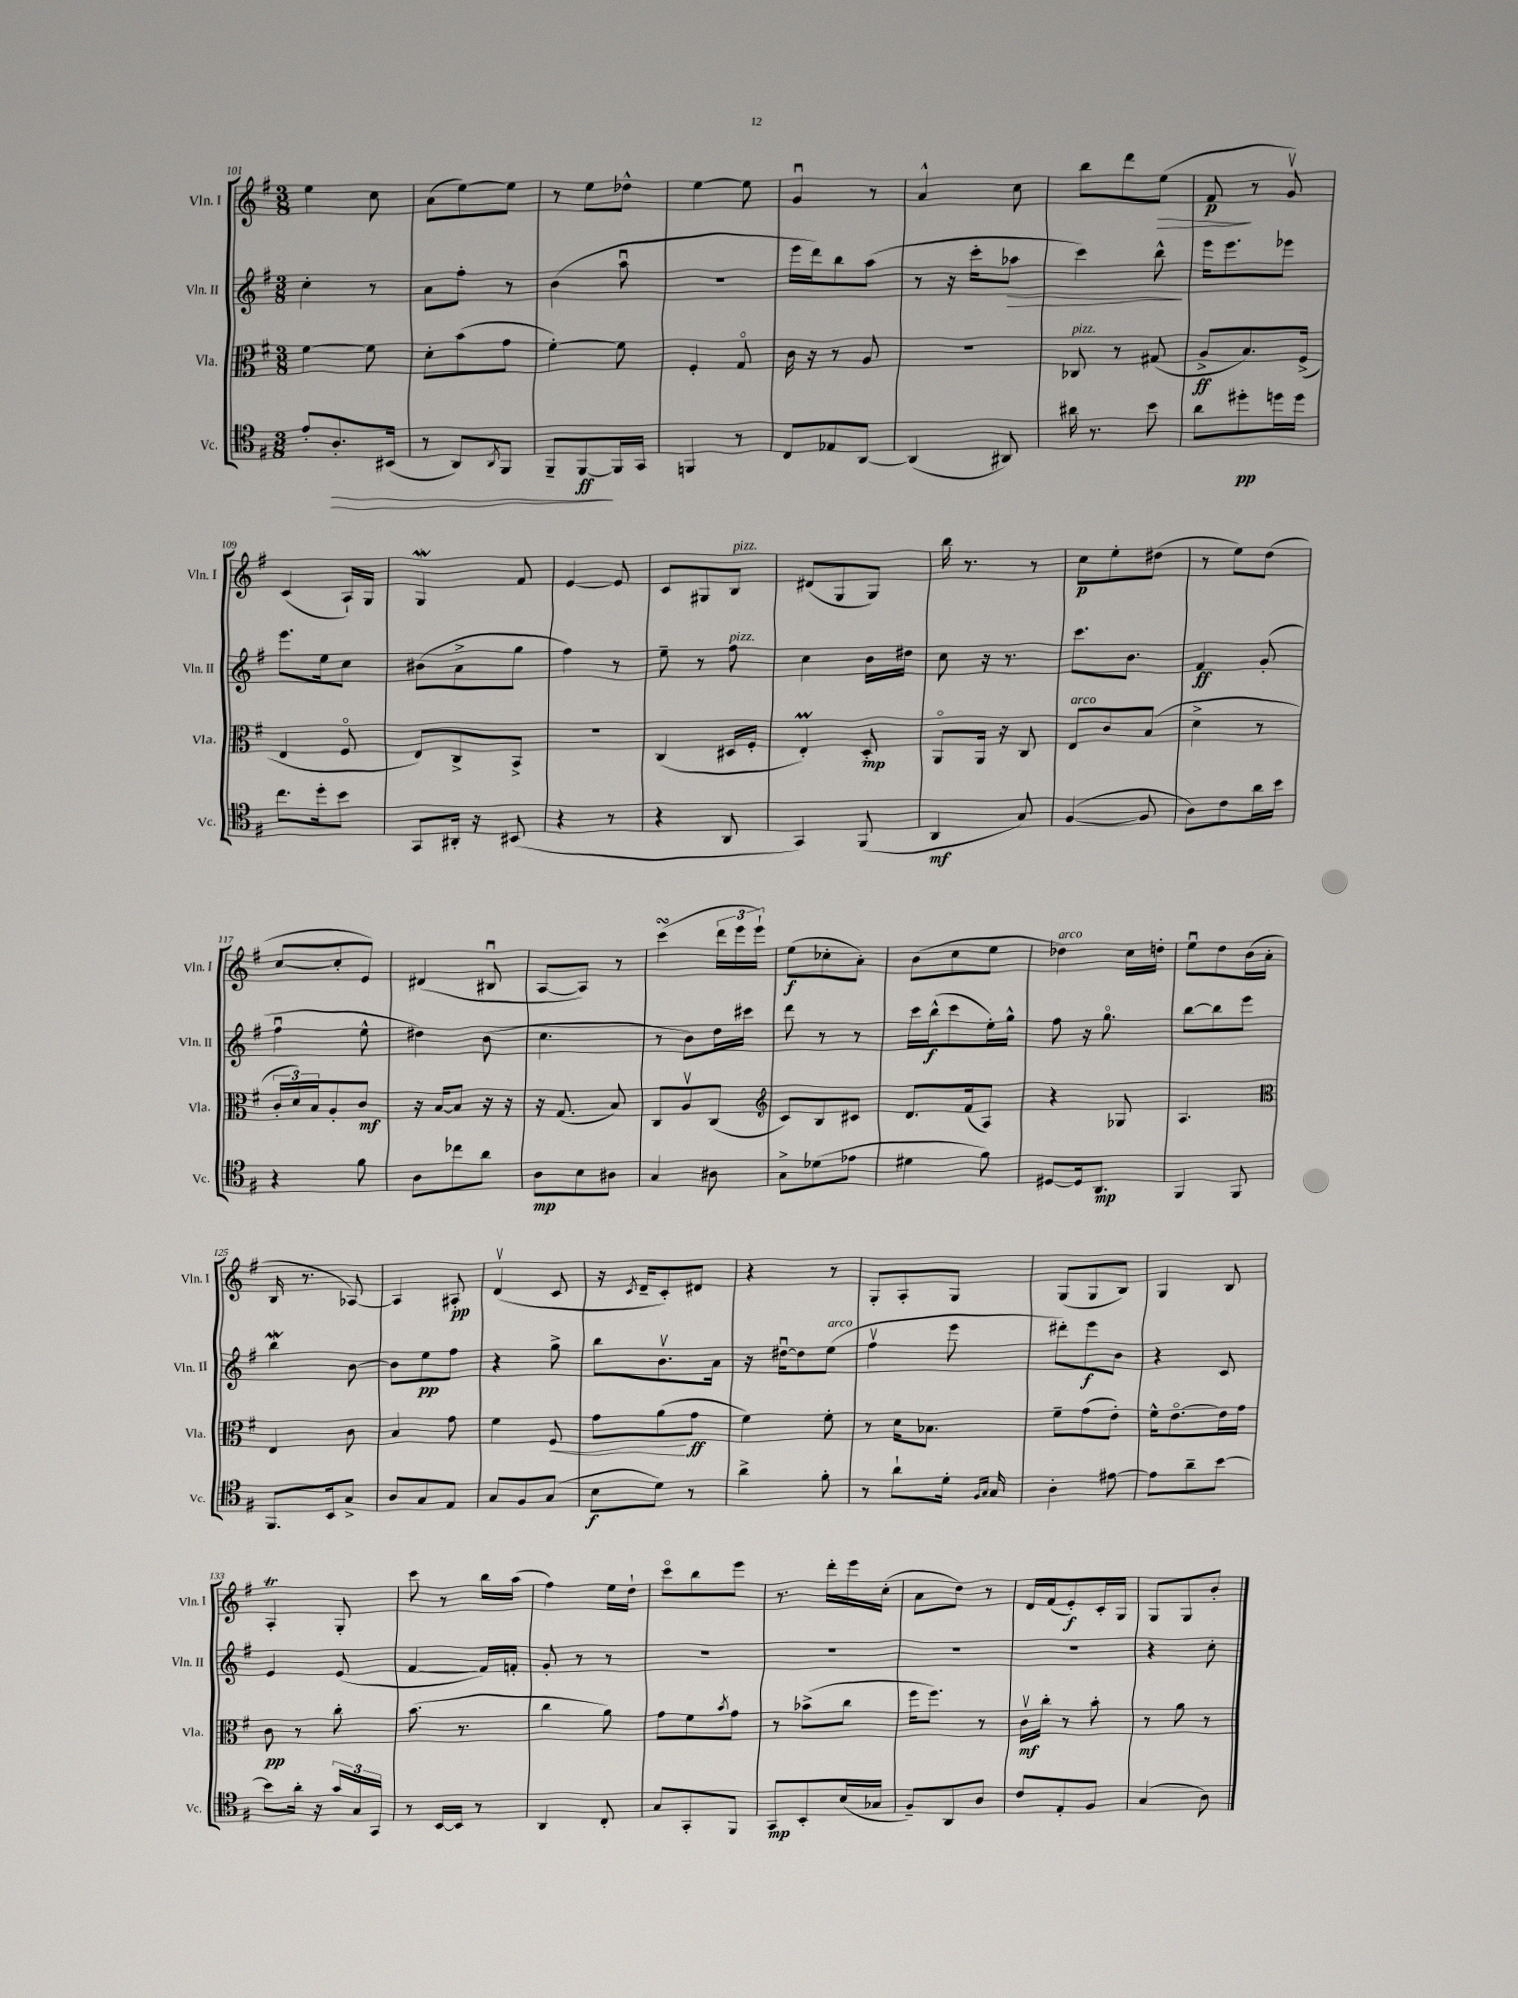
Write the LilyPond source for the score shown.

<<
\new StaffGroup <<
\new Staff = "s0" \with { instrumentName = "Vln. I" shortInstrumentName = "Vln. I" } {
    \clef treble \key g \major \numericTimeSignature \time 3/8
    e''4 c''8 |
    a'8( e''8~) e''8 |
    r8 e''8 des''8-^ |
    e''4~ e''8 |
    g'4\downbow r8 |
    a'4-^ c''8 |
    b''8 d'''8 e''8\>( |
    fis'8\p\! r8 g'8\upbow) |
    c'4( a16-!) g16 |
    g4\mordent fis'8 |
    e'4~ e'8 |
    c'8 gis8 b8^\markup { \italic "pizz." } |
    dis'8( g8 g8) |
    b''16 r8. r8 |
    c''8\p e''8-. dis''8( |
    r8 e''8) d''8( |
    c''8~ c''8-. e'8) |
    dis'4( bis8\downbow |
    a8~ a8) r8 |
    c'''4\turn( \tuplet 3/2 { d'''16 e'''16 e'''16-!) } |
    e''8\f( ces''8-. a'8-.) |
    b'8( c''8 e''8 |
    des''4^\markup { \italic "arco" }) c''16 d''16-. |
    e''8\downbow d''8 b'16( a'16-. |
    b16 r8. aes8~) |
    aes4 ais8-.\pp |
    d'4\upbow( c'8 |
    r16 \acciaccatura { c'8 } d'16-- c'8-.) dis'8 |
    r4 r8 |
    g8-. a8-. g8 |
    g8( g8 b8) |
    g4 b8 |
    a4-.\trill g8-. |
    c'''8 r8 b''16 a''16( |
    fis''4) e''16 d''16-! |
    c'''8\flageolet b''8 e'''8 |
    r8. d'''16-. e'''16 c''16-.( |
    a'8 d''8) r8 |
    d'16 fis'16( e'8-.\f) c'16-. g16 |
    g8 g8 b'8-. \bar "|." |
}
\new Staff = "s1" \with { instrumentName = "Vln. II" shortInstrumentName = "Vln. II" } {
    \clef treble \key g \major \numericTimeSignature \time 3/8
    c''4-. r8 |
    a'8 fis''8-. r8 |
    b'4( a''8\downbow |
    R4. |
    e'''16 d'''16) b''8 a''8( |
    r8 r16 c'''16-. aes''8\> |
    c'''4) b''8-^\! |
    e'''16 e'''8. ees'''8 |
    e'''8. e''16 c''8 |
    bis'8( a'8-> g''8 |
    fis''4) r8 |
    e''8-- r8 fis''8^\markup { \italic "pizz." } |
    c''4 b'16 dis''16 |
    c''8 r16 r8. |
    c'''8. b'8. |
    fis'4\ff g'8-.( |
    fis''4\downbow e''8-^ |
    dis''4) b'8( |
    c''4. |
    r8 b'8) d''16 cis'''16 |
    d'''8 r8 r8 |
    c'''16 b''16-^\f( c'''8 e''16-.) g''16-^ |
    fis''8 r16 g''8.\flageolet |
    b''8~ b''8 e'''8 |
    b''4\mordent b'8~ |
    b'8 e''8\pp fis''8 |
    r4 g''8-> |
    b''8 b'8.\upbow a'16 |
    r16 dis''16~\downbow dis''8 e''8^\markup { \italic "arco" }( |
    fis''4\upbow e'''8 |
    dis'''8-.) e'''8\f b'8 |
    r4 c'8 |
    e'4 e'8( |
    fis'4~ fis'16) f'16-. |
    g'8-. r8 r8 |
    R4. |
    R4. |
    R4. |
    R4. |
    r4 c''8-. \bar "|." |
}
\new Staff = "s2" \with { instrumentName = "Vla." shortInstrumentName = "Vla." } {
    \clef alto \key g \major \numericTimeSignature \time 3/8
    fis'4~ fis'8 |
    d'8-. b'8( g'8 |
    fis'4~-.) fis'8 |
    fis4-. g8\flageolet |
    c'16 r16 r8 a8 |
    R4. |
    ces8^\markup { \italic "pizz." } r8 gis8( |
    a8->\ff b8.) fis16->( |
    e4 fis8\flageolet |
    e8) c8-> b,8-> |
    R4. |
    c4( dis16 fis16-. |
    e4-.\prall) d8-.\mp |
    a,8\flageolet a,16 r16 c8 |
    e8^\markup { \italic "arco" } c'8 b8( |
    d'4-> r8 |
    \tuplet 3/2 { c'16-. d'16) b16 } a8-. c'8\mf |
    r16 b16~ b8 r16 r16 |
    r16 g8.( b8) |
    c8 a8\upbow c8( |
    \clef treble c'8) b8 cis'8 |
    d'8. fis'16( a8) |
    r4 ges8 |
    a4. |
    \clef alto e4 c'8 |
    b4 g'8 |
    fis'4 fis8\< |
    g'8 a'8\!( g'8\ff |
    fis'4) fis'8-. |
    r8 d'16 bes8. |
    fis'8-- g'8( e'8-.) |
    fis'16-^ e'8.~\flageolet e'16 g'16 |
    c'8\pp r8 c''8-. |
    b'8.( r8. |
    c''4 a'8) |
    g'8 fis'8 \acciaccatura { b'8 } g'8 |
    r8 bes'8->( c''8 |
    fis''16 fis''8.) r8 |
    c'16\upbow\mf c''16-. r8 b'8-. |
    r8 a'8 r8 \bar "|." |
}
\new Staff = "s3" \with { instrumentName = "Vc." shortInstrumentName = "Vc." } {
    \clef tenor \key g \major \numericTimeSignature \time 3/8
    e'8-. a8.-.\> bis,16( |
    r8 a,8) \acciaccatura { a,8 } fis,8 |
    fis,8-- fis,8~\ff\! fis,16 g,16 |
    f,4 r8 |
    c8 ees8 a,8~ |
    a,4( ais,8) |
    ais'16 r8. b'8 |
    a'8 dis''8-.\pp d''16 d''16 |
    c''8. d''16-. b'8 |
    g,8 ais,16-. r16 bis,8( |
    r4 r8 |
    r4 a,8 |
    g,4) fis,8( |
    a,4\mf g8) |
    fis4~( fis8 |
    a8) c'8 a'16 b'16 |
    r4 fis'8 |
    a8 ces''8 a'8 |
    a8\mp b8 ais8 |
    g4 ais8 |
    g8-> des'8( ees'8 |
    dis'4 fis'8) |
    dis8~ dis16 a,8.\mp |
    fis,4 fis,8 |
    fis,8. b,16 g8-> |
    a8 g8 e8 |
    g8 fis8 g8( |
    b8\f d'8) r8 |
    a'4-> fis'8-. |
    r8 a'8-! d'16-. \grace { fis16 g16 } g16 |
    a4-. eis'8~ |
    eis'8 a'8-- b'8~ |
    b'8 a'16-. r16 \tuplet 3/2 { g'16 g16 g,16 } |
    r8 b,16~ b,16 r8 |
    a,4 c8-. |
    g8 g,8-. fis,8 |
    g,8\mp b,8-. b16( ges16 |
    fis8--) a,8 a8 |
    c'8 e8-. fis8 |
    g4( a8) \bar "|." |
}
>>
>>
\layout { \context { \Score currentBarNumber = #101 } }
